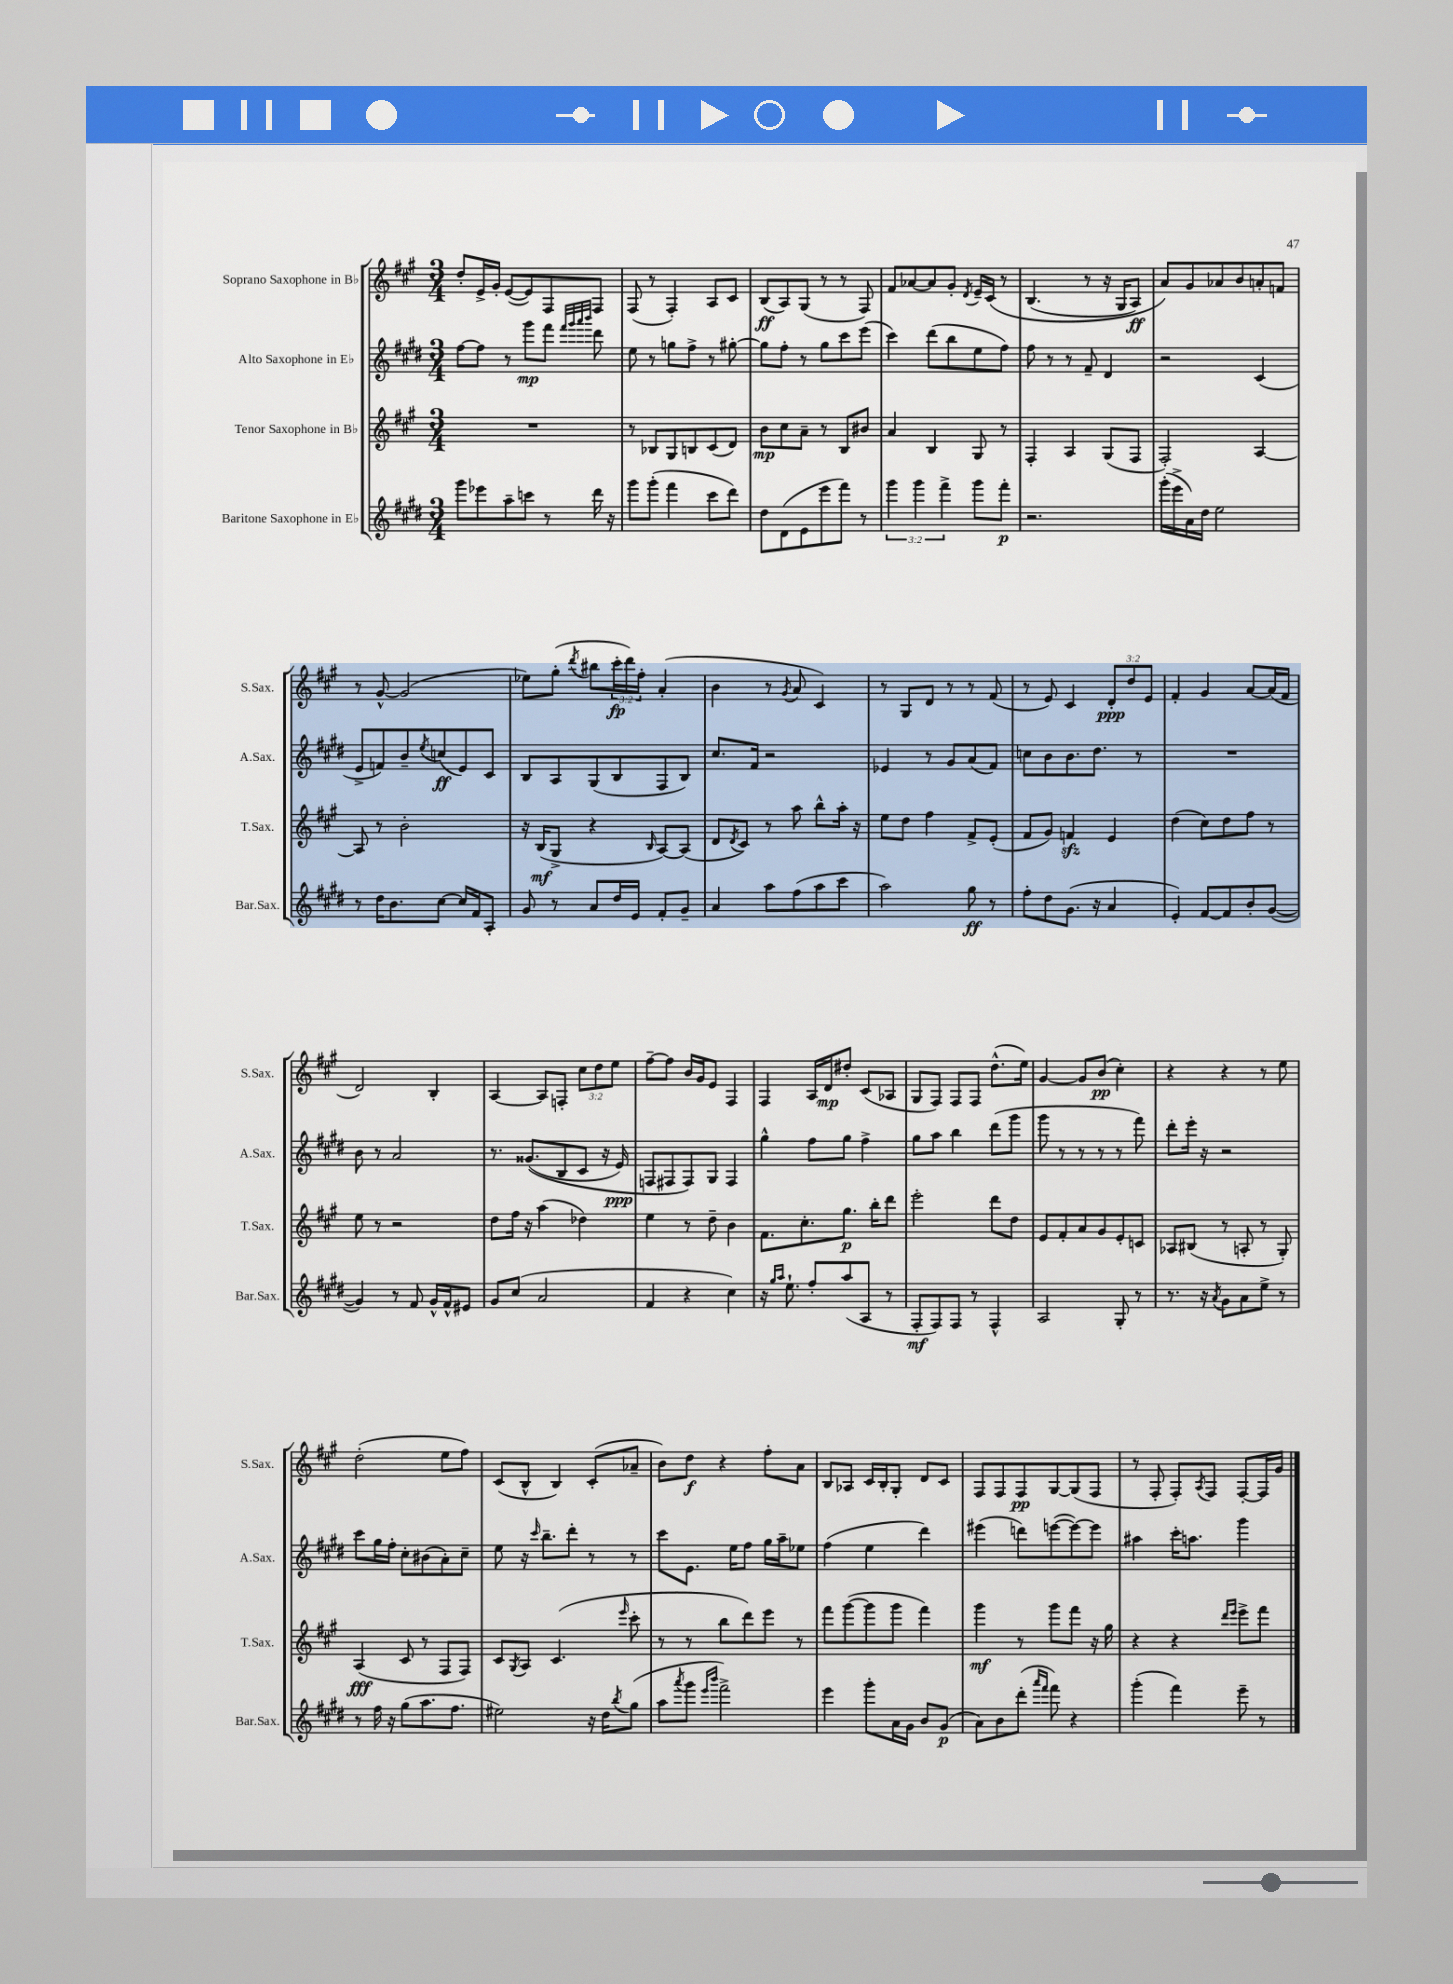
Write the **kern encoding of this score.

**kern	**dynam	**kern	**dynam	**kern	**dynam	**kern	**dynam
*part4	*part4	*part3	*part3	*part2	*part2	*part1	*part1
*staff4	*staff4	*staff3	*staff3	*staff2	*staff2	*staff1	*staff1
*I"Baritone Saxophone in E♭	*	*I"Tenor Saxophone in B♭	*	*I"Alto Saxophone in E♭	*	*I"Soprano Saxophone in B♭	*
*I'Bar.Sax.	*	*I'T.Sax.	*	*I'A.Sax.	*	*I'S.Sax.	*
*clefG2	*	*clefG2	*	*clefG2	*	*clefG2	*
*k[f#c#g#d#]	*	*k[f#c#g#]	*	*k[f#c#g#d#]	*	*k[f#c#g#]	*
*M3/4	*	*M3/4	*	*M3/4	*	*M3/4	*
=11	=11	=11	=11	=11	=11	=11	=11
8ggg#\L	.	2.r	.	[8ff#\L	.	8dd'/L	.
8eee-X\	.	.	.	8ff#\J]	.	16e^/L	.
.	.	.	.	.	.	16g#'/JJ	.
8aa~\	.	.	.	8r	.	([8e/L	.
8cccn\J	.	.	.	8ggg#\L	mp	8e/])	.
8r	.	.	.	8fff#\J	.	8F#/	.
.	.	.	.	32qqfff#/LLL	.	.	.
.	.	.	.	32qqggg#/	.	.	.
.	.	.	.	32qqaaa/	.	.	.
.	.	.	.	32qqbbb/JJJ	.	.	.
16ddd#\	.	.	.	8ddd#\	.	8F#/J	.
16r	.	.	.	.	.	.	.
=12	=12	=12	=12	=12	=12	=12	=12
8ggg#\L	.	8r	.	8ee\	.	(8F#/	.
(8ggg#'\J	.	8B-X/L	.	8r	.	8r	.
4fff#\	.	8G#/	.	8ggn\L	.	4F#'/)	.
.	.	8Bn/	.	8ff#^\J	.	.	.
8ccc#\L	.	(8c#/	.	8r	.	8A/L	.
8ddd#\J)	.	8d/J)	.	[8gg#X'\	.	8c#/J	.
=13	=13	=13	=13	=13	=13	=13	=13
8dd#\L	.	8b\L	mp	8gg#\L]	.	(8B/L	ff
(8d#\	.	8cc#\	.	8ff#'\J	.	8A/)	.
8e\	.	8a~\J	.	8r	.	(8G#/J	.
8eee\	.	8r	.	8gg#\L	.	8r	.
8fff#\J)	.	8B/L	.	8ccc#\	.	8r	.
8r	.	8b#X/J	.	(8eee\J	.	8F#/)	.
=14	=14	=14	=14	=14	=14	=14	=14
6ggg#\	.	4a/	.	4ccc#\)	.	8f#/L	.
.	.	.	.	.	.	[8a-X/	.
6ggg#\	.	.	.	.	.	.	.
.	.	4B/	.	(8ddd#\L	.	8a-/]	.
6fff#^\	.	.	.	.	.	.	.
.	.	.	.	8bb\	.	8g#'/J	.
.	.	.	.	.	.	8qd/	.
8ggg#\L	.	8G#/	.	8ee\	.	16e~/LL	.
.	.	.	.	.	.	(16c#/JJ	.
8fff#'\J	p	8r	.	8ff#\J)	.	8r	.
=15	=15	=15	=15	=15	=15	=15	=15
2.r	.	4F#'/	.	8ff#\	.	(4.B/	.
.	.	.	.	8r	.	.	.
.	.	4A/	.	8r	.	.	.
.	.	.	.	8f#~/	.	8r	.
.	.	(8G#/L	.	4d#/	.	16r	.
.	.	.	.	.	.	16G#/KL	.
.	.	8F#/J	.	.	.	8A/J)	ff
=16	=16	=16	=16	=16	=16	=16	=16
(16ggg#'\LL	.	2F#'/)	.	2r	.	8a/L)	.
16eee^\	.	.	.	.	.	.	.
16a\)	.	.	.	.	.	8g#/	.
16dd#\JJ	.	.	.	.	.	.	.
2ee\	.	.	.	.	.	8a-X/	.
.	.	.	.	.	.	8b/	.
.	.	[4A/	.	(4c#/	.	8an'/	.
.	.	.	.	.	.	8fn/J	.
!!LO:LB:g=z
=17	=17	=17	=17	=17	=17	=17	=17
8r	.	8A/]	.	8e^/L	.	8r	.
16dd#\KL	.	8r	.	8fn/)	.	[8g#^^/	.
8.b\	.	.	.	.	.	.	.
.	.	2b'\	.	8b~/	.	(2g#/]	.
.	.	.	.	8qee/	.	.	.
[8cc#\J	.	.	.	(8ccn/	ff	.	.
16cc#/LL]	.	.	.	8e/)	.	.	.
16f#/J	.	.	.	.	.	.	.
8A'/J	.	.	.	8c#/J	.	.	.
=18	=18	=18	=18	=18	=18	=18	=18
8g#/	.	16r	.	8B/L	.	8ee-X\L)	.
.	.	(16B/KL	mf	.	.	.	.
8r	.	8G#^/J	.	8A/	.	(8gg#'\J	.
.	.	.	.	.	.	8qddd/	.
8a/L	.	4r	.	(8G#/	.	8bb#X\L	.
16dd#/L	.	.	.	8B/	.	24ccc#'\L	fp
.	.	.	.	.	.	24ddd\)	.
16e/JJ	.	.	.	.	.	.	.
.	.	.	.	.	.	24ff#'\JJ	.
.	.	16qqB/	.	.	.	.	.
8f#'/L	.	[8A/L)	.	8F#/	.	(4a'/	.
8g#~/J	.	(8A/J]	.	8B/J)	.	.	.
=19	=19	=19	=19	=19	=19	=19	=19
4a/	.	8d/L	.	8.cc#/L	.	4b\	.
.	.	8qd/	.	.	.	.	.
.	.	8c#/J)	.	.	.	.	.
.	.	.	.	16f#/Jk	.	.	.
8aa\L	.	8r	.	2r	.	8r	.
.	.	.	.	.	.	8qg#/	.
(8ff#\	.	8aa\	.	.	.	8a/	.
8aa\	.	8bb^^\L	.	.	.	4c#/)	.
8ccc#\J	.	16aa'\Jk	.	.	.	.	.
.	.	16r	.	.	.	.	.
=20	=20	=20	=20	=20	=20	=20	=20
2aa\)	.	8ee\L	.	4e-X/	.	8r	.
.	.	8dd\J	.	.	.	8G#/L	.
.	.	4ff#\	.	8r	.	8d/J	.
.	.	.	.	8g#/L	.	8r	.
8gg#\	ff	8f#^/L	.	(8a/	.	8r	.
8r	.	(8e'/J	.	8f#/J)	.	(8f#/	.
=21	=21	=21	=21	=21	=21	=21	=21
8ff#'\L	.	8f#/L	.	8ccn\L	.	8r	.
8dd#\	.	8g#/J)	.	8b\	.	8e/)	.
(8.g#\J	.	4fnzz/	.	8.b\	.	4c#/	.
16r	.	.	.	8.dd#\J	.	.	.
4a/	.	4e/	.	.	.	12d'/L	ppp
.	.	.	.	.	.	12dd/	.
.	.	.	.	8r	.	.	.
.	.	.	.	.	.	12e/J	.
=22	=22	=22	=22	=22	=22	=22	=22
4e'/)	.	(4dd\	.	2.r	.	4f#'/	.
[8f#/L	.	8cc#\L)	.	.	.	4g#/	.
8f#/]	.	8dd\	.	.	.	.	.
8b'/	.	8ff#\J	.	.	.	[8a/L	.
([8g#/J	.	8r	.	.	.	(16a/L]	.
.	.	.	.	.	.	16f#/JJ	.
!!LO:LB:g=z
=23	=23	=23	=23	=23	=23	=23	=23
4g#/])	.	8ee\	.	8b\	.	2d/)	.
.	.	8r	.	8r	.	.	.
8r	.	2r	.	2a/	.	.	.
8f#/	.	.	.	.	.	.	.
16g#^^/LL	.	.	.	.	.	4B'/	.
16f#^^/J	.	.	.	.	.	.	.
8e#X/J	.	.	.	.	.	.	.
=24	=24	=24	=24	=24	=24	=24	=24
8g#/L	.	8dd\L	.	8.r	.	[4A/	.
(8cc#/J	.	16ff#\Jk	.	.	.	.	.
.	.	16r	.	((8.g##X/L	.	.	.
2a/	.	(4aa\	.	.	.	8A/L]	.
.	.	.	.	8B/	.	8Fn'/J	.
.	.	4dd-X\)	.	8c#/J	.	12cc#\L	.
.	.	.	.	.	.	12dd\	.
.	.	.	.	16r	.	.	.
.	.	.	.	.	.	12ee\J	.
.	.	.	.	16e/)	ppp	.	.
=25	=25	=25	=25	=25	=25	=25	=25
4f#/	.	4ee\	.	8Fn/L	.	[8ff#~\L	.
.	.	.	.	8F#X/	.	8ff#\J]	.
4r	.	8r	.	8F#/)	.	16b/LL	.
.	.	.	.	.	.	16g#/J	.
.	.	8dd~\	.	8G#/J	.	8e/J	.
4cc#\)	.	4b\	.	4F#/	.	4F#/	.
=26	=26	=26	=26	=26	=26	=26	=26
16r	.	8.f#\L	.	4gg#^^\	.	4F#/	.
16qqgg#/LL	.	.	.	.	.	.	.
16qqaa/JJ	.	.	.	.	.	.	.
8.ee`\	.	.	.	.	.	.	.
.	.	8.cc#'\	.	.	.	.	.
8ff#'/L	.	.	.	8ff#\L	.	16A/LL	.
.	.	.	.	.	.	16d/J	mp
(8aa/	.	8.gg#\J	p	8gg#\J	.	8dd#X'/J	.
8A/J	.	.	.	4ff#^\	.	(8c#/L	.
.	.	16bb'\KL	.	.	.	.	.
8r	.	8ddd\J	.	.	.	8A-X/J	.
=27	=27	=27	=27	=27	=27	=27	=27
8F#'/L	mf	2eee'\	.	8gg#\L	.	8G#/L	.
8F#/)	.	.	.	8aa\J	.	8F#/J)	.
8F#/J	.	.	.	4bb\	.	8F#/L	.
8r	.	.	.	.	.	8F#/J	.
4F#^^/	.	8ddd\L	.	(8ddd#\L	.	(8.dd^^\L	.
.	.	8dd\J	.	8ggg#\J	.	.	.
.	.	.	.	.	.	16ee\Jk)	.
=28	=28	=28	=28	=28	=28	=28	=28
2A/	.	8e/L	.	8ggg#\	.	[4g#/	.
.	.	8f#'/	.	8r	.	.	.
.	.	8a/	.	8r	.	8g#/L]	.
.	.	8g#/	.	8r	.	(8b/J	pp
8G#'/	.	8e'/	.	8r	.	4cc#'\)	.
8r	.	8cn/J	.	8fff#\)	.	.	.
=29	=29	=29	=29	=29	=29	=29	=29
8.r	.	8A-X/L	.	8ddd#'\L	.	4r	.
.	.	(8B#X/J	.	16eee'\Jk	.	.	.
16r	.	.	.	16r	.	.	.
8qa/	.	.	.	.	.	.	.
8g#\L	.	8r	.	2r	.	4r	.
8a\	.	8An'/	.	.	.	.	.
8ee^\J	.	8r	.	.	.	8r	.
8r	.	8G#'/)	.	.	.	8ee\	.
!!LO:LB:g=z
=30	=30	=30	=30	=30	=30	=30	=30
8r	.	(4A/	fff	8ccc#\L	.	(2dd'\	.
16ff#\	.	.	.	16gg#\L	.	.	.
16r	.	.	.	16ff#'\JJ	.	.	.
(8gg#\L	.	8c#/	.	8cc#'\L	.	.	.
8.aa\	.	8r	.	(8b#X\	.	.	.
.	.	8F#/L	.	8a'\)	.	8ee\L	.
8.ff#\J	.	.	.	.	.	.	.
.	.	8F#/J)	.	8cc#~\J	.	8ff#\J)	.
=31	=31	=31	=31	=31	=31	=31	=31
2ee#X\)	.	8c#/L	.	8ee\	.	(8c#/L	.
.	.	8qG#/	.	.	.	.	.
.	.	8A/J	.	16r	.	8B^^/J	.
.	.	.	.	16qqccc#/	.	.	.
.	.	.	.	8.bb~\L	.	.	.
.	.	(4.c#/	.	.	.	4B/)	.
.	.	.	.	8ddd#'\J	.	.	.
16r	.	.	.	8r	.	(8c#'/L	.
16dd#\KL	.	.	.	.	.	.	.
8qbb/	.	16qqeee/	.	.	.	.	.
(8gg#\J	.	8ccc#'\	.	8r	.	8a-X~/J	.
=32	=32	=32	=32	=32	=32	=32	=32
8aa\L	.	8r	.	8ccc#\L	.	8b\L)	.
8qaaa/	.	.	.	.	.	.	.
8ggg#\J	.	8r	.	8.e\J	.	8dd\J	f
16qqeee/LL	.	.	.	.	.	.	.
16qqbbb/JJ	.	.	.	.	.	.	.
2fff#^\)	.	8bb\L	.	.	.	4r	.
.	.	.	.	16ee\KL	.	.	.
.	.	8ddd\)	.	8ff#\J	.	.	.
.	.	8eee\J	.	16gg#\LL	.	8ff#'\L	.
.	.	.	.	16aa~\J	.	.	.
.	.	8r	.	8ee-X\J	.	8a\J	.
=33	=33	=33	=33	=33	=33	=33	=33
4eee\	.	8fff#\L	.	(4ff#\	.	8B/L	.
.	.	([8ggg#\	.	.	.	8A-X/J	.
8ggg#'\L	.	8ggg#\]	.	4ee\	.	16c#/LL	.
.	.	.	.	.	.	16B'/J	.
16a\L	.	8ggg#\J	.	.	.	8G#'/J	.
16g#\JJ	.	.	.	.	.	.	.
8b/L	.	4fff#\)	.	4ddd#\)	.	8d/L	.
(8g#/J	p	.	.	.	.	8c#/J	.
=34	=34	=34	=34	=34	=34	=34	=34
8a\L)	.	4ggg#\	mf	(4eee#X\	.	8F#/L	.
8b\	.	.	.	.	.	8F#/	.
(8ddd#'\J	.	8r	.	8dddn\L)	.	8F#/	pp
16qqaaa/LL	.	.	.	.	.	.	.
16qqfff#/JJ	.	.	.	.	.	.	.
8fff#\)	.	8ggg#\L	.	([8eeen\	.	[8G#/	.
4r	.	8fff#\J	.	8eee\_)	.	(8G#/]	.
.	.	16r	.	8eee\J]	.	8F#/J	.
.	.	16gg#\	.	.	.	.	.
=35	=35	=35	=35	=35	=35	=35	=35
(4ggg#'\	.	4r	.	4aa#X\	.	8r	.
.	.	.	.	.	.	8F#'/	.
4fff#\)	.	4r	.	16ccc#'\KL	.	8F#'/L)	.
.	.	.	.	8.aan\J	.	.	.
.	.	.	.	.	.	8qA/	.
.	.	.	.	.	.	8F#/J	.
.	.	16qqddd/LL	.	.	.	.	.
.	.	16qqeee/JJ	.	.	.	.	.
8eee~\	.	8eee^\L	.	4ggg#\	.	[8F#'/L	.
8r	.	8fff#\J	.	.	.	16F#/L]	.
.	.	.	.	.	.	16g#/JJ	.
==	==	==	==	==	==	==	==
*-	*-	*-	*-	*-	*-	*-	*-
